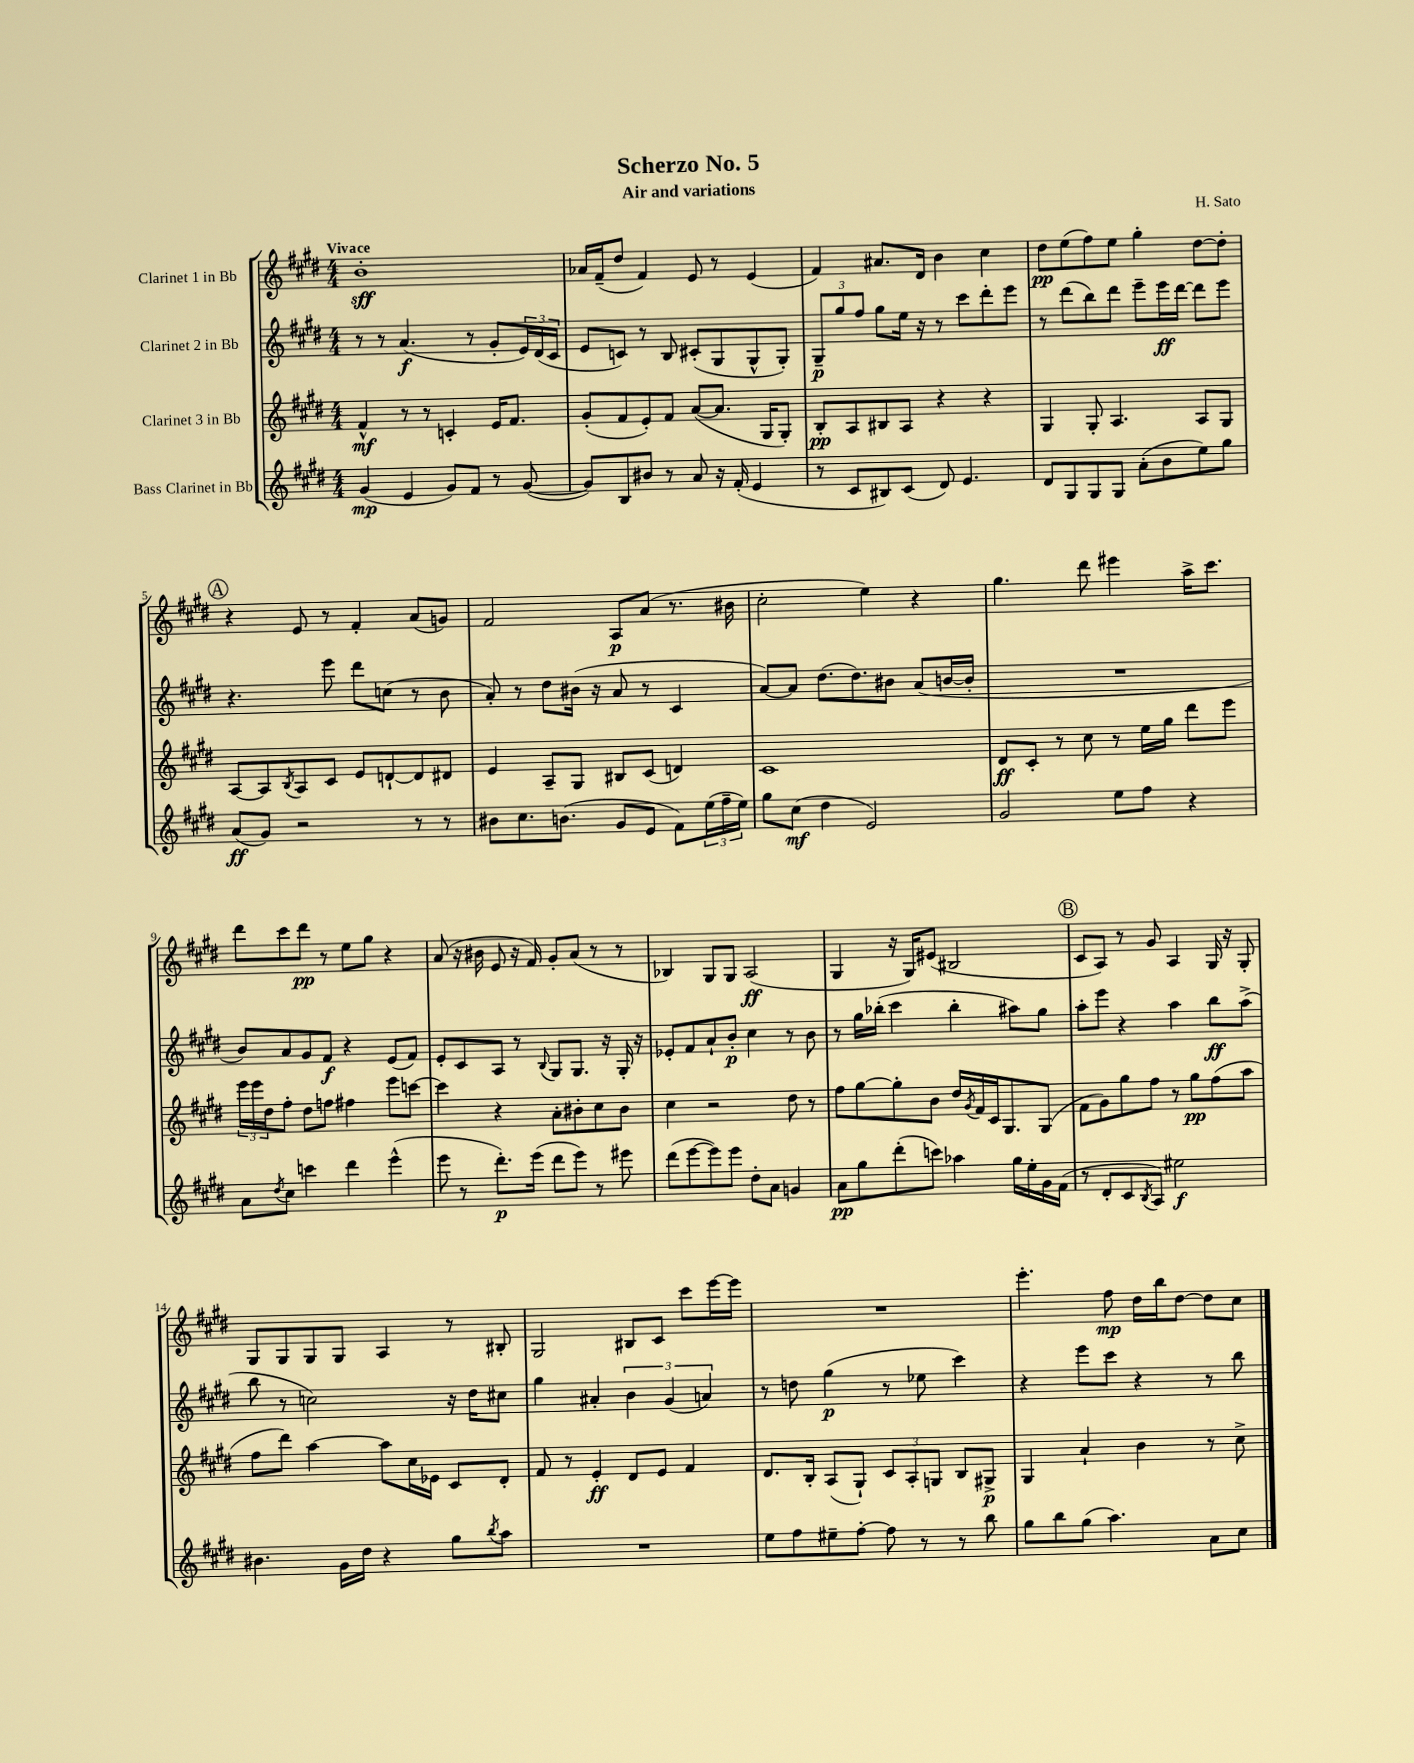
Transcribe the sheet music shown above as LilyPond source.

\header { title = "Scherzo No. 5" composer = "H. Sato" subtitle = "Air and variations" }
<<
\new StaffGroup <<
\new Staff = "s0" \with { instrumentName = "Clarinet 1 in Bb" } {
    \clef treble \key e \major \numericTimeSignature \time 4/4 \tempo "Vivace"
    b'1-.\sff |
    aes'16 fis'16--( dis''8 fis'4) e'8 r8 e'4( |
    fis'4) ais'8. dis'16 b'4 cis''4 |
    dis''8\pp e''8( fis''8) e''8 gis''4-. dis''8~ dis''8-. |
    \mark \markup { \circle "A" } r4 e'8 r8 fis'4-. a'8( g'8) |
    fis'2 a8\p a'8( r8. bis'16 |
    cis''2-. e''4) r4 |
    gis''4. dis'''8 eis'''4 a''16-> cis'''8. |
    dis'''8 cis'''8 dis'''8\pp r8 e''8 gis''8 r4 |
    a'8( r16 bis'16 e'8 r16 fis'16) gis'8-. a'8( r8 r8 |
    bes4) gis8 gis8 a2\ff( |
    gis4 r16 gis16) eis'8( bis2 |
    \mark \markup { \circle "B" } cis'8 a8) r8 gis'8 a4 gis16 r16 gis8-. |
    gis8 gis8 gis8 gis8 a4 r8 bis8-. |
    gis2 bis8 cis'8 cis'''8 e'''16~ e'''16 |
    R1 |
    e'''4.-. fis''8\mp dis''16 b''16 dis''8~ dis''8 cis''8 \bar "|." |
}
\new Staff = "s1" \with { instrumentName = "Clarinet 2 in Bb" } {
    \clef treble \key e \major \numericTimeSignature \time 4/4
    r8 r8 a'4.\f( r8 gis'8-. \tuplet 3/2 { e'16) dis'16( cis'16 } |
    e'8 c'8) r8 b8 cis'8-.( gis8 gis8-^ gis8-.) |
    \tuplet 3/2 { gis8--\p gis''8 fis''8 } gis''8 e''16 r16 r8 cis'''8 dis'''8-. e'''8 |
    r8 dis'''8( b''8) dis'''8 e'''8-- e'''16\ff dis'''16~ dis'''8 e'''8 |
    \mark \markup { \circle "A" } r4. e'''8 dis'''8 c''8( r8 b'8 |
    a'8-.) r8 dis''8 bis'16( r16 a'8 r8 cis'4 |
    a'8~) a'8 dis''8.( dis''8.) bis'8 a'8( b'16~ b'16-. |
    R1 |
    b'8) a'8 gis'8 fis'8\f r4 e'8( fis'8) |
    e'8-. cis'8 a8 r8 \appoggiatura { b8 } gis8 gis8. r16 gis16-. r16 |
    ees'8-. fis'8 a'8-! b'8-.\p cis''4 r8 b'8 |
    r8 gis''16 bes''16-.( cis'''4 bes''4-. ais''8) gis''8 |
    \mark \markup { \circle "B" } a''8-. e'''8 r4 a''4 b''8\ff a''8->( |
    b''8 r8 c''2) r16 dis''16 cis''8 |
    gis''4 ais'4-. \tuplet 3/2 { b'4 gis'4( a'4) } |
    r8 d''8 gis''4\p( r8 ees''8 cis'''4) |
    r4 e'''8 cis'''8 r4 r8 b''8 \bar "|." |
}
\new Staff = "s2" \with { instrumentName = "Clarinet 3 in Bb" } {
    \clef treble \key e \major \numericTimeSignature \time 4/4
    fis'4-^\mf r8 r8 c'4-. e'16 fis'8. |
    gis'8-.( fis'8 e'8-.) fis'8 a'8~( a'8. gis16 gis8-.) |
    b8-.\pp a8 bis8 a8 r4 r4 |
    gis4 gis8-. a4. a8 gis8 |
    \mark \markup { \circle "A" } a8~ a8 \acciaccatura { b8 } a8 cis'8 e'8 d'8~-! d'8 dis'8 |
    e'4 a8-- gis8 bis8 cis'8( d'4) |
    cis'1 |
    dis'8\ff cis'8-. r8 cis''8 r8 e''16 gis''16 dis'''8 e'''8 |
    \tuplet 3/2 { e'''16 e'''16 dis''16 } fis''8-. dis''8 f''8 fis''4 e'''8 c'''8~ |
    c'''4 r4 a'8-. bis'8-. cis''8 bis'8 |
    cis''4 r2 dis''8 r8 |
    fis''8 gis''8~ gis''8-. b'8 dis''16 \acciaccatura { gis'8 } fis'16 cis'16 gis8. gis8( |
    \mark \markup { \circle "B" } fis'8 gis'8) gis''8 fis''8 r8 gis''8\pp fis''8( a''8 |
    fis''8 dis'''8) a''4~ a''8 cis''16 ees'16 cis'8 dis'8-. |
    fis'8 r8 e'4-.\ff dis'8 e'8 fis'4 |
    dis'8. b16-. a8( gis8-!) \tuplet 3/2 { cis'8 a8-. g8 } b8 gis8->\p |
    gis4 a'4-! b'4 r8 cis''8-> \bar "|." |
}
\new Staff = "s3" \with { instrumentName = "Bass Clarinet in Bb" } {
    \clef treble \key e \major \numericTimeSignature \time 4/4
    gis'4\mp( e'4 gis'8) fis'8 r8 gis'8~( |
    gis'8) b8 bis'8 r8 a'8 r16 fis'16-.( e'4 |
    r8 cis'8 bis8) cis'8( dis'8) e'4. |
    dis'8 gis8 gis8 gis8 a'8-.( b'8 e''8) gis''8 |
    \mark \markup { \circle "A" } a'8\ff( gis'8) r2 r8 r8 |
    bis'8 cis''8. b'8.( gis'8 e'8 fis'8) \tuplet 3/2 { e''16( fis''16-- e''16) } |
    gis''8 cis''8\mf( dis''4 e'2) |
    gis'2 e''8 fis''8 r4 |
    a'8 \acciaccatura { dis''8 } cis''8 c'''4 dis'''4 e'''4-^( |
    e'''8 r8 dis'''8.-.\p) e'''16( dis'''8 e'''8) r8 eis'''8 |
    dis'''8( e'''8~ e'''8) e'''8 dis''8-. a'8 g'4 |
    a'8\pp gis''8 dis'''8-.( c'''8) aes''4 gis''16 e''16-. gis'16 fis'16( |
    \mark \markup { \circle "B" } r8 dis'8-. cis'8 \acciaccatura { b8 } a8) eis''2\f |
    bis'4. gis'16 dis''16 r4 gis''8 \acciaccatura { b''8 } a''8 |
    R1 |
    e''8 fis''8 eis''8-- fis''8~-. fis''8 r8 r8 b''8 |
    gis''8 b''8 gis''8( a''4.) a'8 cis''8 \bar "|." |
}
>>
>>
